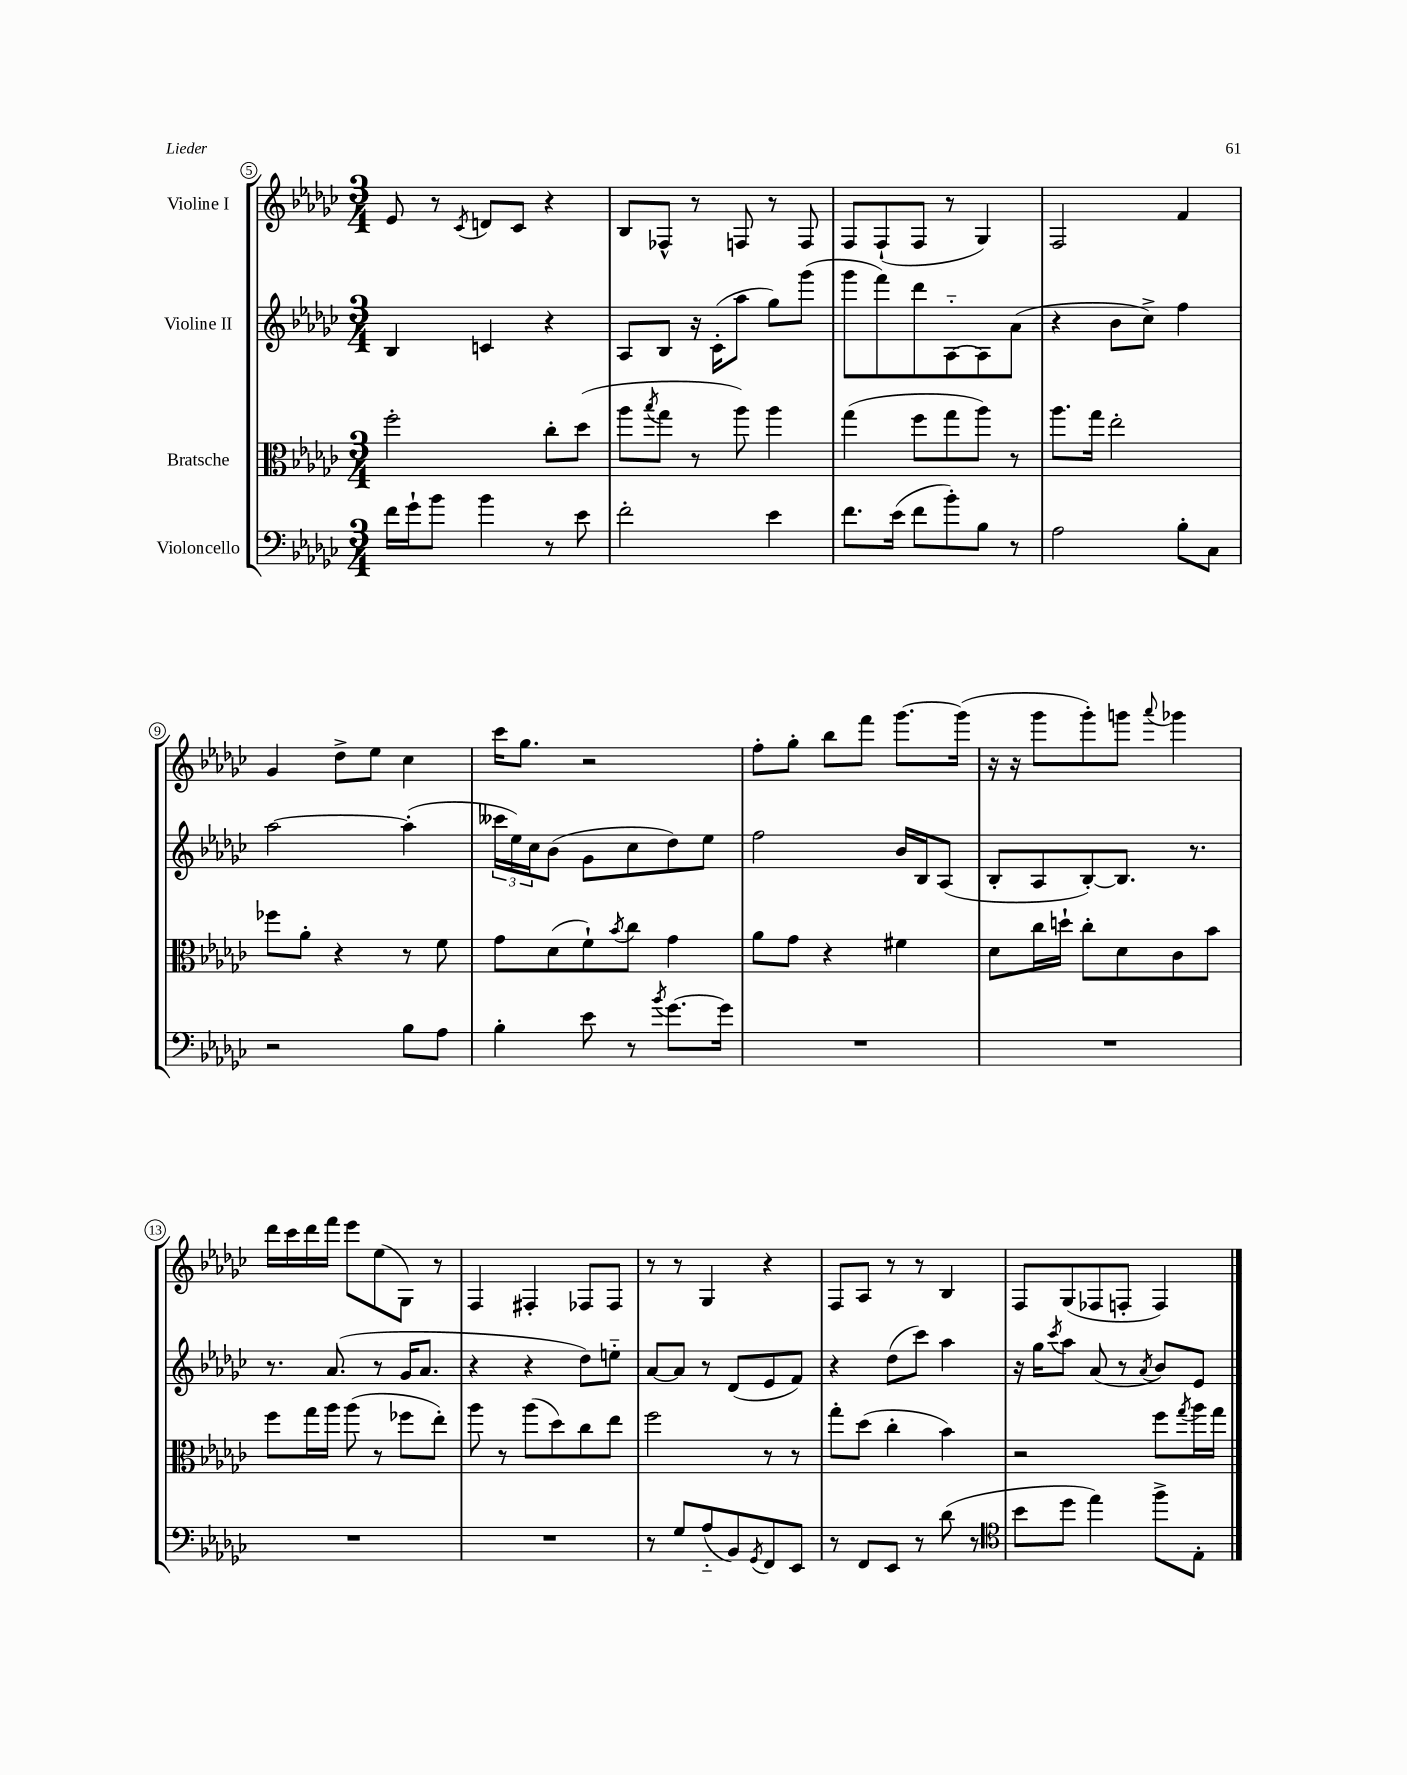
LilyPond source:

<<
\new StaffGroup <<
\new Staff = "s0" \with { instrumentName = "Violine I" } {
    \clef treble \key ges \major \numericTimeSignature \time 3/4
    ees'8 r8 \acciaccatura { ces'8 } d'8 ces'8 r4 |
    bes8 fes8-^ r8 f8 r8 f8 |
    f8 f8-!( f8 r8 ges4) |
    f2 f'4 |
    ges'4 des''8-> ees''8 ces''4 |
    ces'''16 ges''8. r2 |
    f''8-. ges''8-. bes''8 f'''8 ges'''8.~ ges'''16( |
    r16 r16 ges'''8 ges'''8-.) g'''8 \appoggiatura { aes'''8 } ges'''4 |
    des'''16 ces'''16 des'''16 f'''16 ees'''8 ees''8( ges8) r8 |
    f4 fis4-. fes8 fes8 |
    r8 r8 ges4 r4 |
    f8 aes8 r8 r8 bes4 |
    f8 ges8( fes8 f8-. f4) \bar "|." |
}
\new Staff = "s1" \with { instrumentName = "Violine II" } {
    \clef treble \key ges \major \numericTimeSignature \time 3/4
    bes4 c'4 r4 |
    aes8 bes8 r16 ces'16-.( aes''8 ges''8) ges'''8( |
    ges'''8 f'''8) des'''8 aes8~-_ aes8 aes'8( |
    r4 bes'8 ces''8->) f''4 |
    aes''2~ aes''4-.( |
    \tuplet 3/2 { ceses'''16 ees''16) ces''16 } bes'8( ges'8 ces''8 des''8) ees''8 |
    f''2 bes'16 bes16 aes8( |
    bes8-. aes8 bes8~-.) bes8. r8. |
    r8. aes'8.( r8 ges'16 aes'8. |
    r4 r4 des''8) e''8-_ |
    aes'8~ aes'8 r8 des'8( ees'8 f'8) |
    r4 des''8( ces'''8) aes''4 |
    r16 ges''16 \acciaccatura { ces'''8 } aes''8 aes'8( r8 \acciaccatura { aes'8 } bes'8) ees'8 \bar "|." |
}
\new Staff = "s2" \with { instrumentName = "Bratsche" } {
    \clef alto \key ges \major \numericTimeSignature \time 3/4
    f''2-. ces''8-. des''8( |
    aes''8 \acciaccatura { bes''8 } ges''8 r8 aes''8) aes''4 |
    ges''4( f''8 ges''8 aes''8) r8 |
    aes''8. ges''16 ees''2-. |
    fes''8 aes'8-. r4 r8 f'8 |
    ges'8 des'8( f'8-!) \acciaccatura { bes'8 } ces''8 ges'4 |
    aes'8 ges'8 r4 fis'4 |
    des'8 ces''16 d''16-! ces''8-. des'8 ces'8 bes'8 |
    f''8 ges''16 aes''16 aes''8( r8 fes''8 ees''8-.) |
    aes''8 r8 aes''8( des''8) ces''8 ees''8 |
    f''2 r8 r8 |
    ges''8-. des''8( ces''4-. bes'4) |
    r2 f''8 \acciaccatura { ges''8 } aes''16 ges''16 \bar "|." |
}
\new Staff = "s3" \with { instrumentName = "Violoncello" } {
    \clef bass \key ges \major \numericTimeSignature \time 3/4
    f'16 ges'16-! bes'8 bes'4 r8 ees'8 |
    f'2-. ees'4 |
    f'8. ees'16( f'8 bes'8-.) bes8 r8 |
    aes2 bes8-. ces8 |
    r2 bes8 aes8 |
    bes4-. ees'8 r8 \acciaccatura { bes'8 } ges'8.~ ges'16 |
    R2. |
    R2. |
    R2. |
    R2. |
    r8 ges8 aes8-_( bes,8) \acciaccatura { ges,8 } f,8 ees,8 |
    r8 f,8 ees,8 r8 des'8( r8 |
    \clef tenor bes'8 des''8 ees''4) f''8-> ees8-. \bar "|." |
}
>>
>>
\layout { \context { \Score currentBarNumber = #5 \override BarNumber.stencil = #(make-stencil-circler 0.1 0.3 ly:text-interface::print) } }
